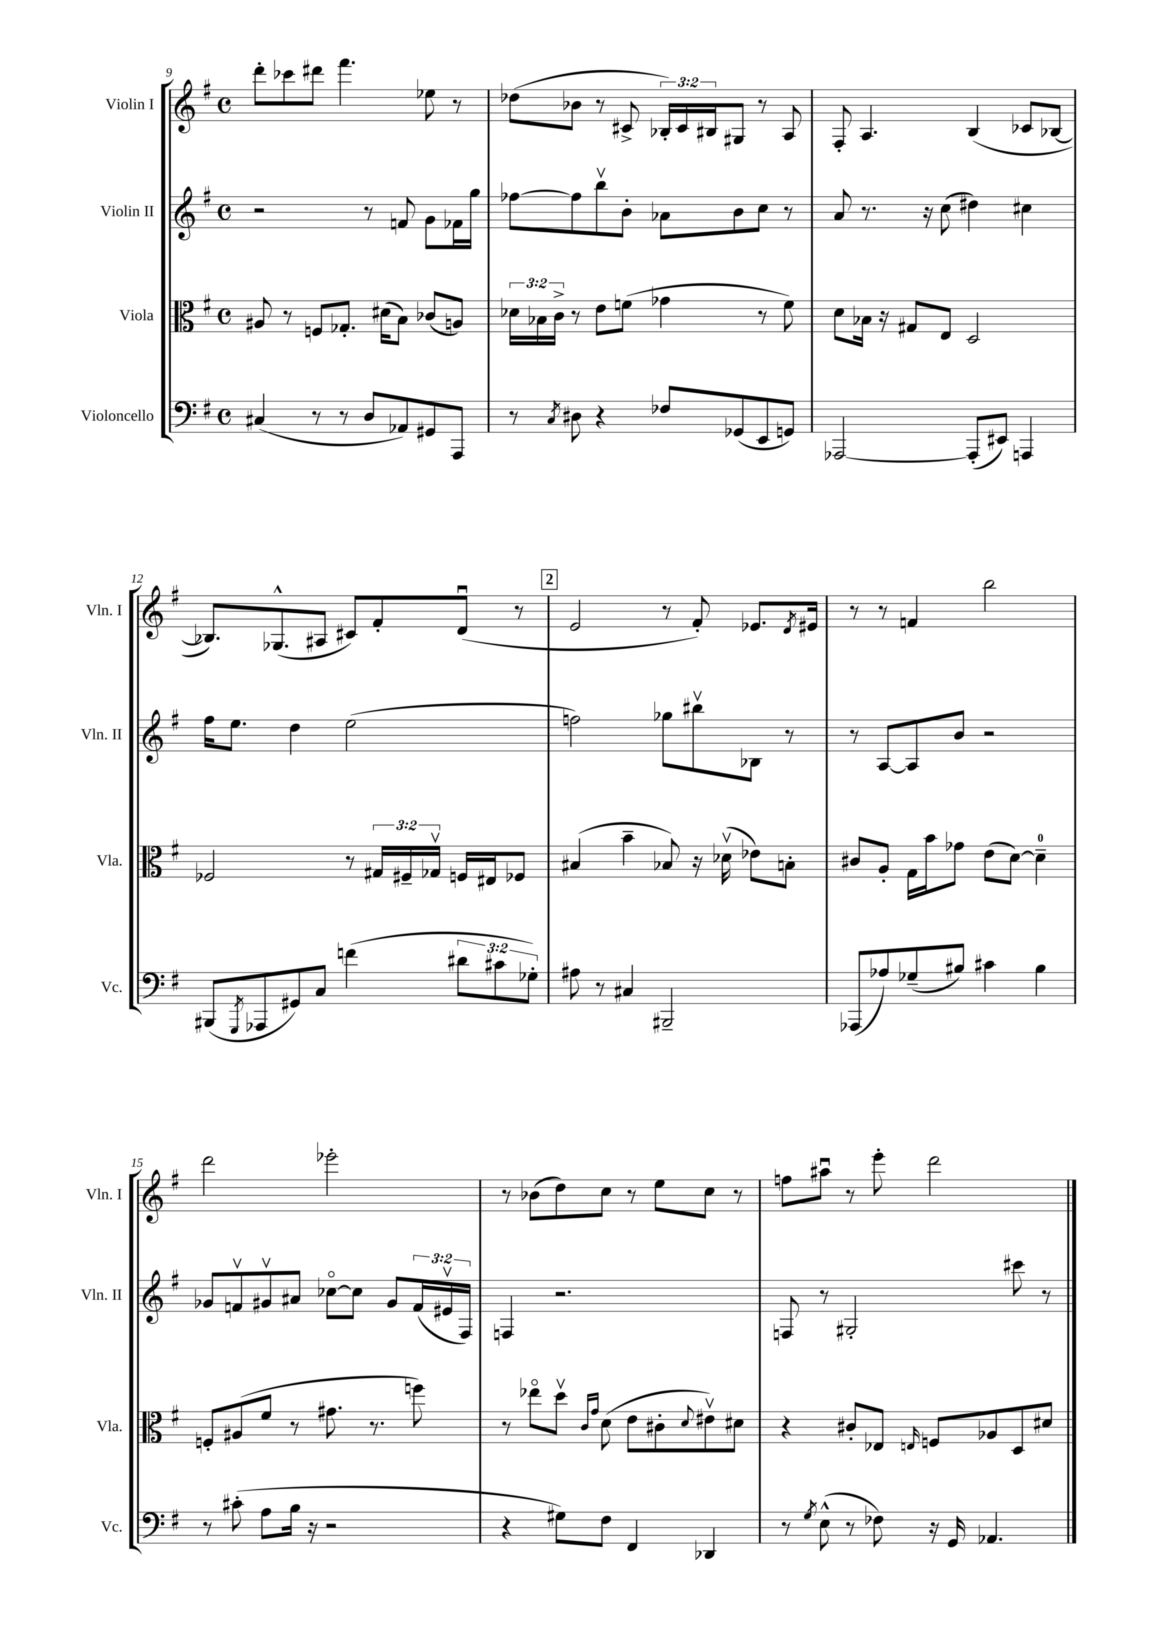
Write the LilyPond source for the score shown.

<<
\new StaffGroup <<
\new Staff = "s0" \with { instrumentName = "Violin I" shortInstrumentName = "Vln. I" } {
    \clef treble \key g \major \defaultTimeSignature \time 4/4 \override Staff.TupletNumber.text = #tuplet-number::calc-fraction-text
    d'''8-. ces'''8 dis'''8 fis'''4. ees''8 r8 |
    des''8( bes'8 r8 cis'8-> \tuplet 3/2 { bes16-.) cis'16 bis16 } gis8 r8 a8 |
    fis8-. a4. b4( ces'8 bes8~ |
    bes8.) ges8.-^( ais8 cis'8) fis'8-. d'8\downbow( r8 |
    \mark \markup { \box "2" } e'2 r8 fis'8-.) ees'8. \acciaccatura { d'8 } eis'16 |
    r8 r8 f'4 b''2 |
    d'''2 ees'''2-. |
    r8 bes'8( d''8) c''8 r8 e''8 c''8 r8 |
    f''8 ais''8\downbow r8 e'''8-. d'''2 \bar "|." |
}
\new Staff = "s1" \with { instrumentName = "Violin II" shortInstrumentName = "Vln. II" } {
    \clef treble \key g \major \defaultTimeSignature \time 4/4 \override Staff.TupletNumber.text = #tuplet-number::calc-fraction-text
    r2 r8 f'8 g'8 fes'16 g''16 |
    fes''8~ fes''8 b''8\upbow b'8-. aes'8 b'8 c''8 r8 |
    a'8 r8. r16 c''8( dis''4) cis''4 |
    fis''16 e''8. d''4 e''2( |
    \mark \markup { \box "2" } f''2) ges''8 bis''8\upbow bes8 r8 |
    r8 a8~ a8 b'8 r2 |
    ges'8 f'8\upbow gis'8\upbow ais'8 ces''8~\flageolet ces''8 gis'8 \tuplet 3/2 { f'16( eis'16\upbow fis16) } |
    f4 r2. |
    f8 r8 gis2-. cis'''8 r8 \bar "|." |
}
\new Staff = "s2" \with { instrumentName = "Viola" shortInstrumentName = "Vla." } {
    \clef alto \key g \major \defaultTimeSignature \time 4/4 \override Staff.TupletNumber.text = #tuplet-number::calc-fraction-text
    ais8 r8 f8 ges8.-. dis'16( b8) ces'8( a8) |
    \tuplet 3/2 { des'16 bes16 c'16-> } r8 e'8 f'8( ges'4 r8 f'8) |
    d'8 bes16 r16 gis8 e8 d2 |
    fes2 r8 \tuplet 3/2 { gis16 fis16-- ges16\upbow } f16 eis16 fes8 |
    \mark \markup { \box "2" } bis4( b'4-- bes8) r16 des'16\upbow( ees'8) b8-. |
    cis'8 a8-. g16 b'16 ges'8 e'8( d'8~) d'4-0-- |
    f8-. ais8( fis'8 r8 gis'8. r8. f''8) |
    r8 ees''8\flageolet d''8\upbow \grace { c'16 g'16 } d'8( e'8 cis'8-. \appoggiatura { d'8 } eis'8\upbow) dis'8 |
    r4 cis'8-. ees8 \grace { e16 } f8 aes8 d8 dis'8 \bar "|." |
}
\new Staff = "s3" \with { instrumentName = "Violoncello" shortInstrumentName = "Vc." } {
    \clef bass \key g \major \defaultTimeSignature \time 4/4 \override Staff.TupletNumber.text = #tuplet-number::calc-fraction-text
    cis4( r8 r8 d8 aes,8) gis,8 a,,8 |
    r8 \acciaccatura { c8 } dis8 r4 fes8 ges,8( e,8 g,8) |
    aes,,2~ aes,,8-.( eis,8) a,,4 |
    bis,,8( \acciaccatura { g,,8 } aes,,8 gis,8) c8 f'4( \tuplet 3/2 { dis'8 cis'8 ges8-.) } |
    \mark \markup { \box "2" } ais8 r8 cis4 bis,,2-- |
    aes,,8( aes8) ges8--( bis8) cis'4 bis4 |
    r8 cis'8-.( a8 b16 r16 r2 |
    r4 gis8) fis8 fis,4 des,4 |
    r8 \acciaccatura { g8 } e8-^( r8 fes8) r16 g,16 aes,4. \bar "|." |
}
>>
>>
\layout { \context { \Score currentBarNumber = #9 } }
